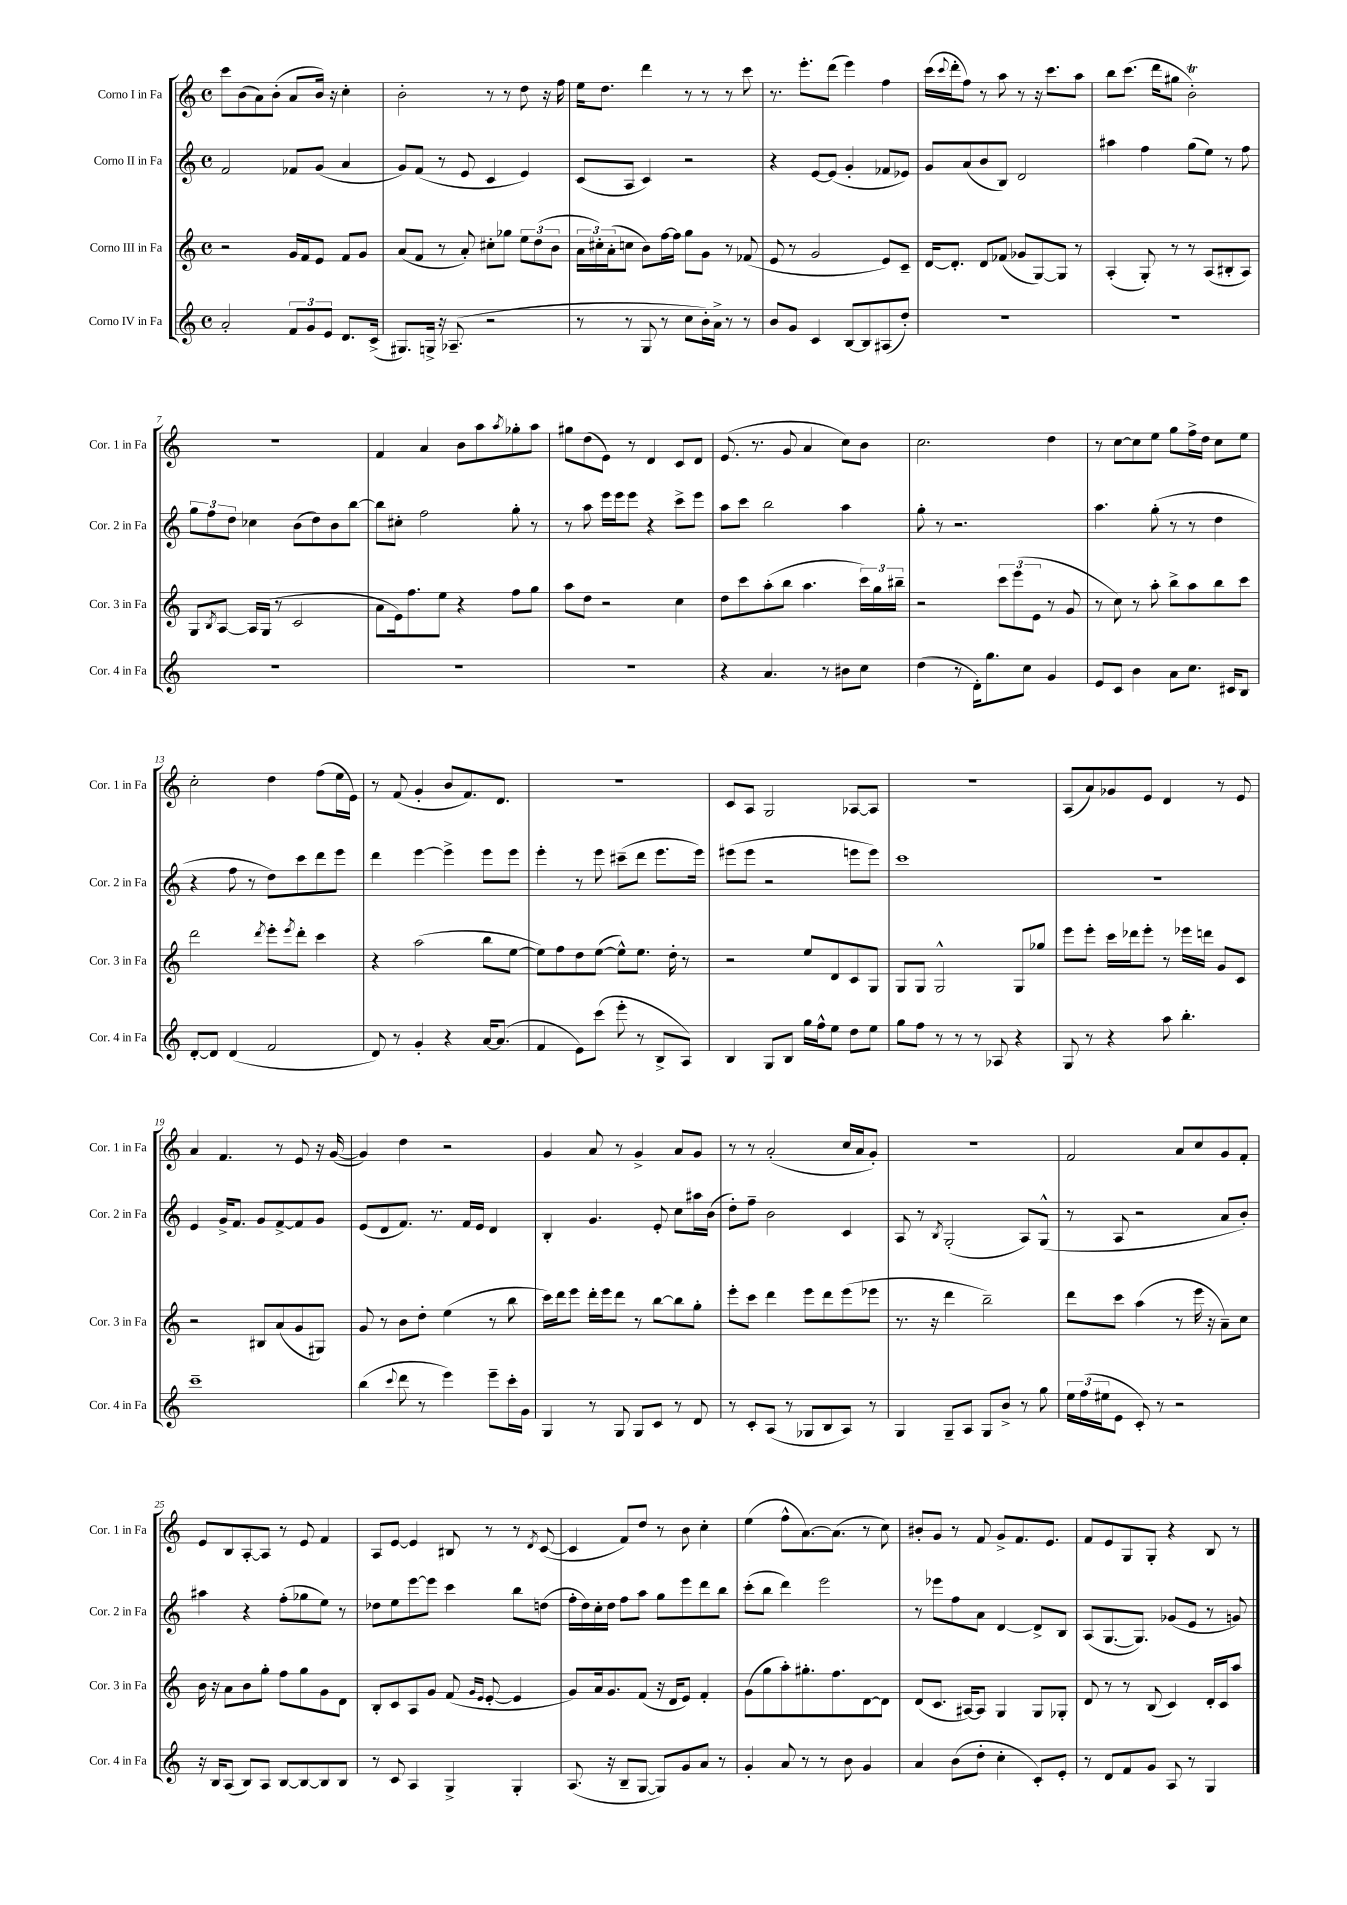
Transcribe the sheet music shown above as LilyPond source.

<<
\new StaffGroup <<
\new Staff = "s0" \with { instrumentName = "Corno I in Fa" shortInstrumentName = "Cor. 1 in Fa" } {
    \clef treble \key c \major \defaultTimeSignature \time 4/4
    c'''8 b'8( a'8) b'8-.( a'8 b'16) r16 c''4-. |
    b'2-. r8 r8 d''8 r16 f''16 |
    e''16 d''8. d'''4 r8 r8 r8 c'''8 |
    r8. e'''8.-. d'''8( e'''4) f''4 |
    c'''16( \appoggiatura { c'''8 } d'''16-. f''8) r8 a''8 r8 r16 c'''8. a''8 |
    b''8 c'''8.( d'''16 gis''8 b'2-.\trill) |
    R1 |
    f'4 a'4 b'8 a''8 \acciaccatura { a''8 } ges''8-. a''8 |
    gis''8 d''8( e'8) r8 d'4 c'8 d'8 |
    e'8.( r8. g'8 a'4 c''8) b'8 |
    c''2. d''4 |
    r8 c''8~ c''8 e''8 g''8 f''16-> d''16 c''8 e''8 |
    c''2-. d''4 f''8( e''16 e'16) |
    r8 f'8( g'4-. b'8 f'8.) d'8. |
    R1 |
    c'8 a8 g2 aes8~ aes8 |
    R1 |
    a8( a'8) ges'8 e'8 d'4 r8 e'8 |
    a'4 f'4. r8 e'8 r16 g'16~( |
    g'4) d''4 r2 |
    g'4 a'8 r8 g'4-> a'8 g'8 |
    r8 r8 a'2-.( c''16 a'16 g'8-.) |
    R1 |
    f'2 a'8 c''8 g'8 f'8-. |
    e'8 b8 a8~-. a8 r8 e'8 f'4 |
    a8 e'8~ e'4 bis8 r8 r8 \acciaccatura { d'8 } c'8~( |
    c'4 f'8) d''8 r8 b'8 c''4-. |
    e''4( f''8-^ a'8.~) a'8.( r8 c''8) |
    bis'8-. g'8 r8 f'8 g'8-> f'8. e'8. |
    f'8 e'8 g8 g8-. r4 b8 r8 \bar "|." |
}
\new Staff = "s1" \with { instrumentName = "Corno II in Fa" shortInstrumentName = "Cor. 2 in Fa" } {
    \clef treble \key c \major \defaultTimeSignature \time 4/4
    f'2 fes'8 g'8( a'4 |
    g'8) f'8( r8 e'8 c'4 e'4) |
    c'8( a8 c'4) r2 |
    r4 e'8~ e'8( g'4-. fes'8 ees'8) |
    g'8 a'8( b'8 b8) d'2 |
    ais''4 f''4 g''8( e''8) r8 f''8 |
    \tuplet 3/2 { g''8 f''8 d''8 } ces''4 b'8( d''8) b'8 b''8~ |
    b''8 cis''8-. f''2 g''8-. r8 |
    r8 a''8 e'''16 e'''16 e'''8 r4 c'''8-> e'''8 |
    a''8 c'''8 b''2 a''4 |
    g''8-. r8 r2. |
    a''4. g''8-.( r8 r8 d''4 |
    r4 f''8 r8 d''8) c'''8 d'''8 e'''8 |
    d'''4 e'''4~ e'''4-> e'''8 e'''8 |
    e'''4-. r8 e'''8 cis'''8--( d'''8 e'''8. e'''16) |
    eis'''8( eis'''8 r2 e'''8 e'''8) |
    c'''1 |
    R1 |
    e'4 g'16-> f'8. g'8 f'8~-> f'8 g'8 |
    e'8( d'8 f'8.) r8. f'16 e'16 d'4 |
    b4-. g'4. e'8-. c''8 ais''16 b'16( |
    d''8-.) f''8-- b'2 c'4 |
    a8 r8 \acciaccatura { b8 } g2-.( a8) g8-^( |
    r8 a8 r2 a'8 b'8-.) |
    ais''4 r4 f''8-.( ges''8 e''8) r8 |
    des''8 e''8 e'''8~ e'''8 c'''4 b''8 d''8( |
    f''16-. d''16) c''16-. d''16 f''8 a''8 g''8 e'''8 d'''8 b''8 |
    c'''8-.( b''8 d'''4) e'''2 |
    r8 ees'''8 f''8 a'8 d'4~ d'8-> b8 |
    a8( g8.~ g8.) ges'8( e'8 r8 g'8) \bar "|." |
}
\new Staff = "s2" \with { instrumentName = "Corno III in Fa" shortInstrumentName = "Cor. 3 in Fa" } {
    \clef treble \key c \major \defaultTimeSignature \time 4/4
    r2 g'16 f'16 e'8 f'8 g'8 |
    a'8( f'8 r8 a'8-.) cis''8-. ges''8 \tuplet 3/2 { e''8 d''8( b'8 } |
    \tuplet 3/2 { a'16 cis''16-.) a'16-.( } c''8 b'8) f''16~ f''16 g''8 g'8 r8 fes'8( |
    e'8 r8 g'2 e'8) c'8-- |
    d'16~ d'8.-. d'8 fes'8( ges'8 g8~) g8 r8 |
    a4-.( g8-.) r8 r8 a8( bis8-. a8) |
    g8 \acciaccatura { b8 } a8~ a16 g16( r8 c'2 |
    a'8 e'16) f''8. e''8 r4 f''8 g''8 |
    a''8 d''8 r2 c''4 |
    d''8 c'''8 a''8-.( b''8 a''4. \tuplet 3/2 { c'''16) g''16 bis''16-- } |
    r2 \tuplet 3/2 { c'''8 e'''8( e'8 } r8 g'8 |
    r8 c''8) r8 a''8-. b''8-> a''8 b''8 c'''8 |
    d'''2 \acciaccatura { d'''8 } e'''8-. \acciaccatura { e'''8 } d'''8-. c'''4 |
    r4 a''2( b''8 e''8~ |
    e''8) f''8 d''8 e''8~( e''8-^) e''8. d''16-. r8 |
    r2 e''8 d'8 c'8 g8 |
    g8 g8 g2-^ g8 ges''8 |
    e'''8 e'''8-. c'''16 des'''16 e'''8-. r8 ees'''16 d'''16 g'8 c'8 |
    r2 bis8 a'8( g'8 gis8) |
    g'8 r8 b'8 d''8-. e''4( r8 b''8 |
    c'''16) d'''16 e'''8 d'''16-. e'''16 d'''8 r8 b''8~ b''8 g''8-. |
    e'''8-. c'''8 d'''4 e'''8 d'''8 e'''8( ees'''8 |
    r8. r16 d'''4 b''2--) |
    d'''8 c'''8 a''4( r8 e'''16 r16 a'8--) c''8 |
    b'16 r16 a'8 b'8 g''8-. f''8 g''8 g'8 d'8 |
    b8-. c'8 a8 g'8 f'8( \grace { g'16 e'16 } e'8~-. e'4 |
    g'8) a'16 g'8. f'8( r16 d'16 e'8) f'4-. |
    g'8( g''8 a''8-.) gis''8.-. f''8. d'8~ d'8 |
    d'8( c'8. ais16~) ais8 g4 g8 ges8-. |
    d'8 r8 r8 b8( c'4) d'16-. c'16 a''8 \bar "|." |
}
\new Staff = "s3" \with { instrumentName = "Corno IV in Fa" shortInstrumentName = "Cor. 4 in Fa" } {
    \clef treble \key c \major \defaultTimeSignature \time 4/4
    a'2-. \tuplet 3/2 { f'8 g'8 e'8 } d'8. c'16->( |
    gis8.) g16-> r16 aes8.--( r2 |
    r8 r8 g8 r8 c''8 b'16-.) a'16-> r8 r8 |
    b'8 g'8 c'4 b8~ b8 ais8( d''8-.) |
    R1 |
    R1 |
    R1 |
    R1 |
    R1 |
    r4 a'4. r8 bis'8 c''8 |
    d''4( r8 d'16-.) g''8. c''8 g'4 |
    e'8 c'8 b'4 a'8 c''8. cis'16 b8 |
    d'8~-. d'8 d'4( f'2 |
    d'8) r8 g'4-. r4 a'16~ a'8.( |
    f'4 e'8) c'''8( e'''8-. r8 b8-> a8) |
    b4 g8 b8 g''16 f''16-^ e''8 d''8 e''8 |
    g''8 f''8 r8 r8 r8 aes8 r4 |
    g8 r8 r4 a''8 b''4.-. |
    c'''1-- |
    b''4( \appoggiatura { c'''8 } d'''8 r8 e'''4) e'''8-- c'''16-. g'16 |
    g4 r8 g8 g8 c'8 r8 d'8 |
    r8 c'8-. a8( r8 ges8 b8 a8) r8 |
    g4 g8-- a8 g8 b'8-> r8 g''8 |
    \tuplet 3/2 { e''16 f''16( eis''16 } e'8 c'8-.) r8 r2 |
    r16 b16 a8( b8) a8 b8~ b8~ b8 b8 |
    r8 c'8 a4 g4-> g4-. |
    a8.( r16 b8-- g8~ g8) g'8 a'8 r8 |
    g'4-. a'8 r8 r8 b'8 g'4 |
    a'4 b'8( d''8-. c''4-. c'8-.) e'8-. |
    r8 d'8 f'8 g'8 a8 r8 g4 \bar "|." |
}
>>
>>
